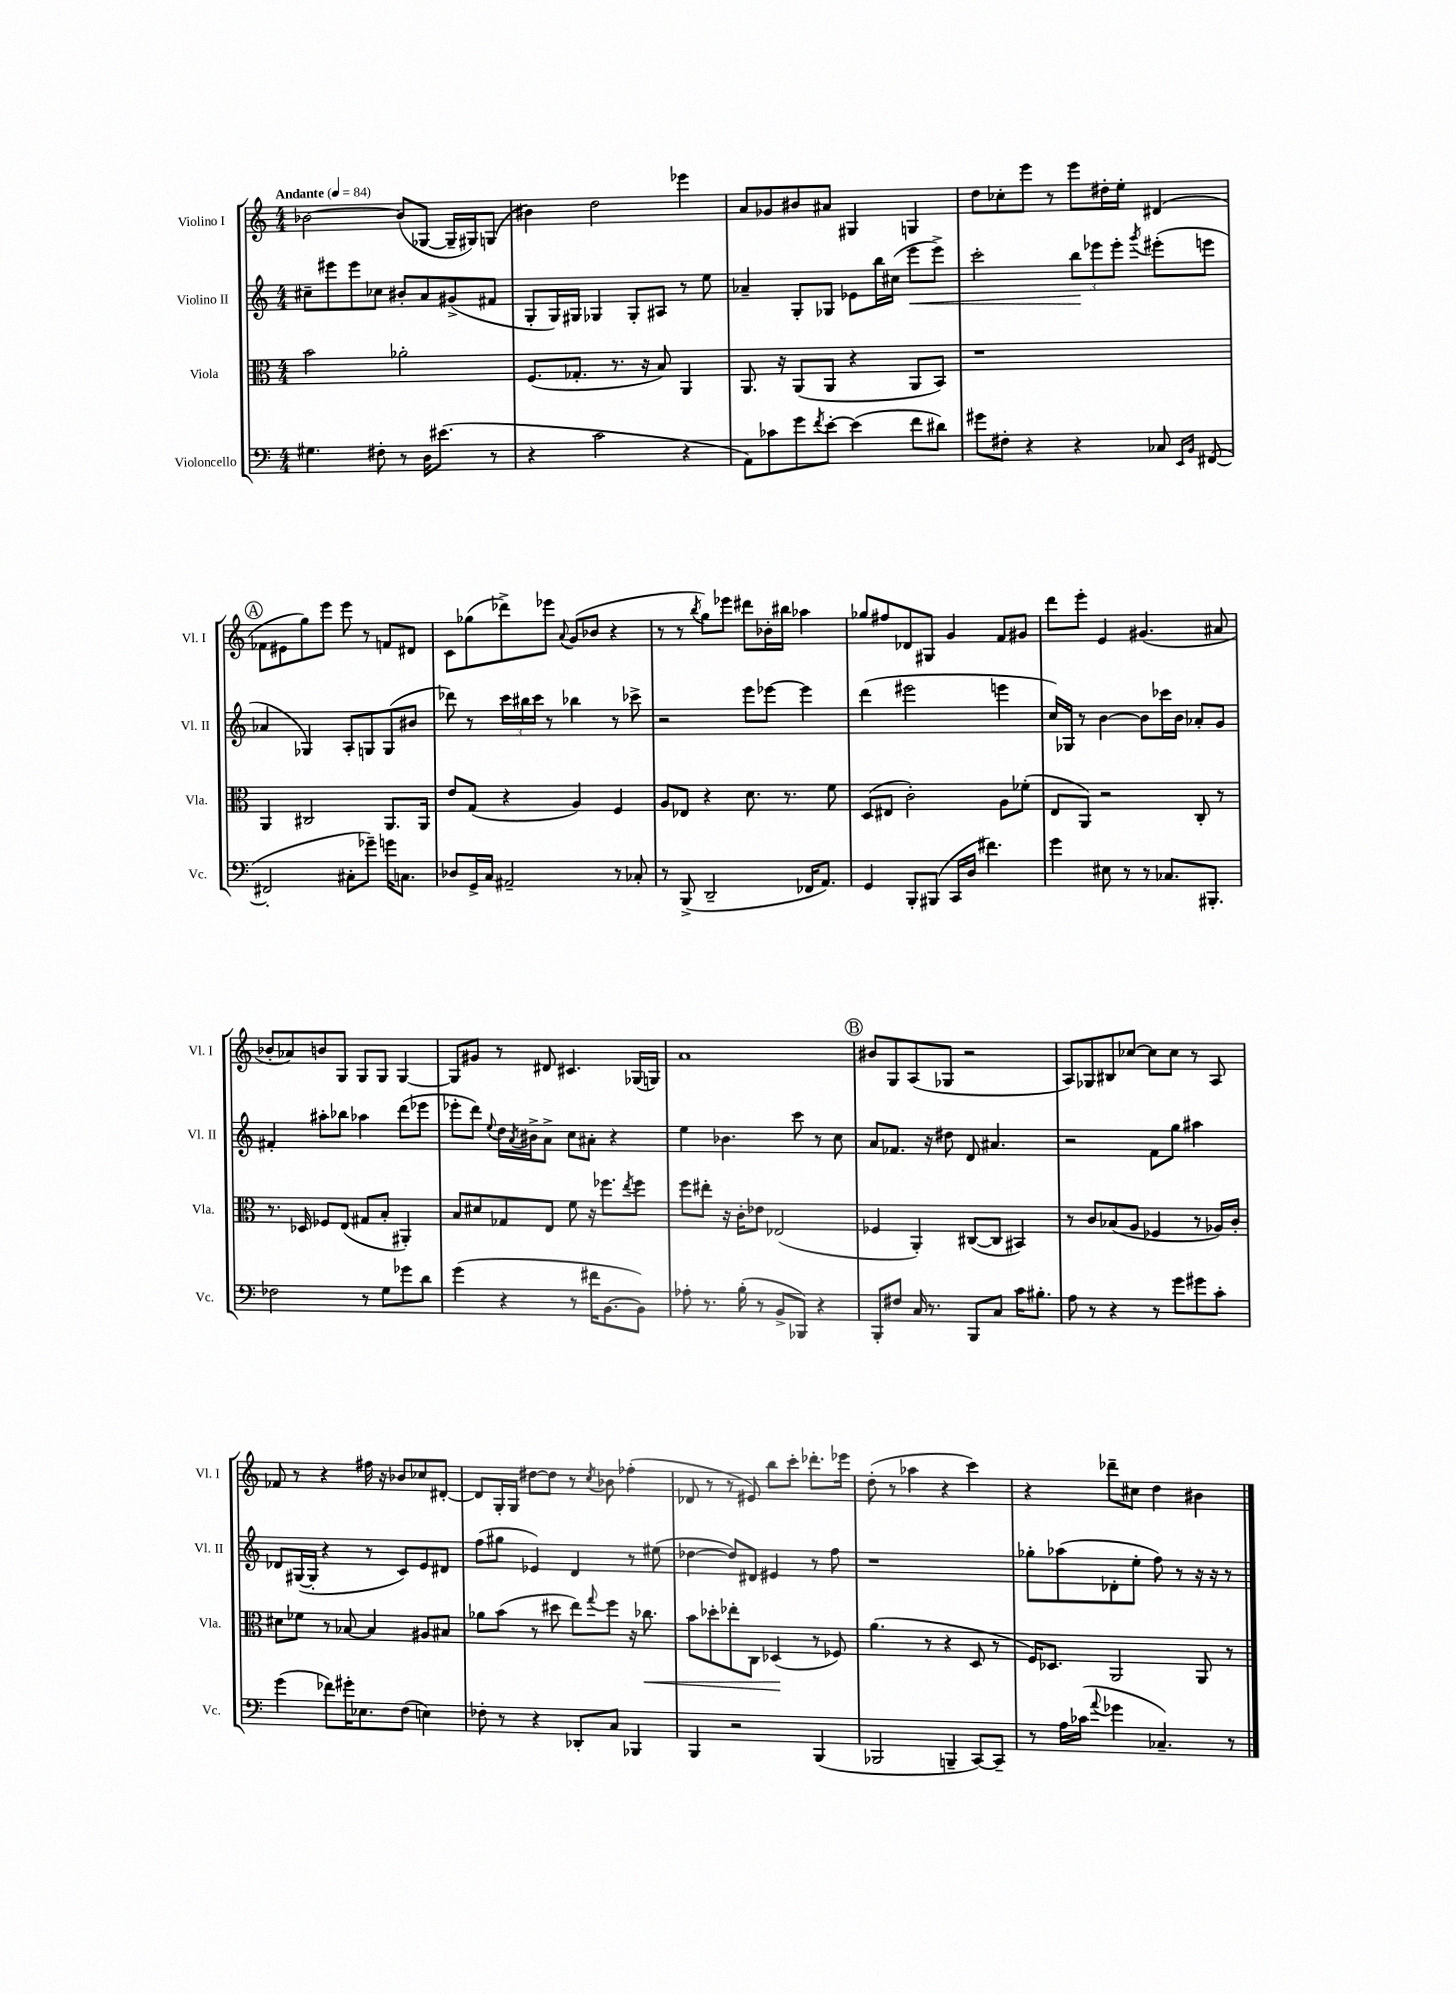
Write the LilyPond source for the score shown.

<<
\new StaffGroup <<
\new Staff = "s0" \with { instrumentName = "Violino I" shortInstrumentName = "Vl. I" } {
    \clef treble \key c \major \numericTimeSignature \time 4/4 \tempo "Andante" 4 = 84
    bes'2~ bes'8( ges8~ ges16-- gis16) g8( |
    bis'4) d''2 ees'''4 |
    a'8 ges'8 bis'8 ais'8 gis4 g4 |
    d''8 ces''8-. e'''8 r8 e'''8 dis''16-. e''16-. dis'4( |
    \mark \markup { \circle "A" } fes'8 eis'8 g''8) e'''8 e'''8 r8 f'8 dis'8 |
    c'8 ges''8( des'''8->) ees'''8 \appoggiatura { a'8 } g'8( bes'8 r4 |
    r8 r8 \acciaccatura { b''8 } g''8) ees'''8 dis'''8 bes'16-. bis''16 aes''4 |
    ges''8 fis''8 des'8 gis8 g'4 f'8 gis'8 |
    d'''8 e'''8-. e'4 gis'4.( ais'8 |
    bes'8-. aes'8) b'8 g8 g8 g8 g4~ |
    g8 gis'8 r8 dis'8 cis'4. ges16( g16) |
    a'1 |
    \mark \markup { \circle "B" } bis'8 g8 a8( ges8 r2 |
    a8) ges8 bis8 ces''8~ ces''8 ces''8 r8 a8 |
    fes'8 r8 r4 fis''16 r16 bes'8 ces''8 dis'8~-. |
    dis'8 g16-. g16 dis''8~ dis''8 r8 \acciaccatura { c''8 } bes'8 fes''4-.( |
    des'8 r8 r8 eis'8) b''8 c'''8-. des'''8.-. ees'''16 |
    d''8-.( r8 aes''4 r4 c'''4) |
    r4 des'''8-- cis''8 d''4 bis'4 \bar "|." |
}
\new Staff = "s1" \with { instrumentName = "Violino II" shortInstrumentName = "Vl. II" } {
    \clef treble \key c \major \numericTimeSignature \time 4/4
    cis''8-- eis'''8 eis'''8 ces''8 bis'8-. a'8 gis'8->( fis'8 |
    g8-. g16) gis16 ges4 ges8-. ais8 r8 e''8 |
    aes'4-- g8-. ges8 ees'8 b''16 cis''16( e'''8\< e'''8->) |
    c'''2-. \tuplet 3/2 { b''8\! ees'''8 ees'''8-. } \acciaccatura { g'''8 } eis'''8-.( e'''8 |
    \mark \markup { \circle "A" } aes'4 ges4) a8-. g8 g8( bis'8 |
    des'''8) r8 \tuplet 3/2 { c'''16 bis''16 c'''16 } r8 bes''4 r8 ces'''8-> |
    r2 e'''8 ees'''8~ ees'''4 |
    d'''4( eis'''2 e'''4 |
    c''16) ges16 r8 b'4~ b'8 ces'''16 b'16 aes'8-. g'8 |
    fis'4-. ais''8-. bes''8 aes''4 d'''8( ees'''8 |
    ees'''8-. d'''8) \appoggiatura { e''8 } d''16 \acciaccatura { a'8 } bis'16-> a'8-> c''8 ais'8-. r4 |
    e''4 bes'4. c'''8 r8 c''8 |
    \mark \markup { \circle "B" } a'8 fes'8. r16 dis''8 d'8 ais'4. |
    r2 f'8 g''8 ais''4 |
    des'8 gis16~( gis16-. r4 r8 c'8) e'8 dis'8 |
    f''8( gis''8 ees'4) d'4 r8 eis''8( |
    des''4~ des''8) dis'8 eis'4 r8 f''8 |
    r1 |
    ges''8-. aes''8( des'8-. e''8-. f''8) r8 r16 r16 r8 \bar "|." |
}
\new Staff = "s2" \with { instrumentName = "Viola" shortInstrumentName = "Vla." } {
    \clef alto \key c \major \numericTimeSignature \time 4/4
    b'2 aes'2-. |
    f8.( ges8.-. r8. r16 b8) a,4 |
    a,8. r16 a,8( a,8 r4 a,8 b,8) |
    r1 |
    \mark \markup { \circle "A" } a,4 cis2 a,8. a,16 |
    e'8 g8( r4 a4) f4 |
    a8 ees8 r4 d'8. r8. f'8 |
    d8( eis8 c'2-.) a8 fes'8-.( |
    e8 a,8) r2 c8-. r8 |
    r8. des16 fes8 e8( gis8 b8-. ais,4-.) |
    b8 dis'8 ges8 e8 f'8 r16 fes''8. \acciaccatura { e''8 } fes''8 |
    f''8 eis''8-. r16 c'16-. ees'8 ees2( |
    \mark \markup { \circle "B" } fes4 a,4-.) cis8~( cis8 bis,4) |
    r8 c'8 bes8( a8 fes4 r8 aes16) c'16-. |
    dis'8 fes'8 r8 bes8~ bes4 ais8 bis8 |
    aes'8 b'8( r8 dis''8 e''8) \appoggiatura { g''8 } f''8 r16 ces''8.\< |
    b'8 des''8-. ees''8-. c8 des4\!( r8 fes8) |
    a'4.( r8 r4 d8 r8 |
    f16) des8. a,2 a,8 r8 \bar "|." |
}
\new Staff = "s3" \with { instrumentName = "Violoncello" shortInstrumentName = "Vc." } {
    \clef bass \key c \major \numericTimeSignature \time 4/4
    gis4. fis8-. r8 d16 eis'8.( r8 |
    r4 c'2 r4 |
    a,8) ces'8 g'8 \acciaccatura { f'8 } e'8~-. e'4( f'8 dis'8) |
    gis'8 fis8-. r4 r4 ces8 \grace { e,16 b,16 } fis,8~( |
    \mark \markup { \circle "A" } fis,2-. cis8-. ges'8--) g'16 c8. |
    des8 g,16-> c16 ais,2-- r8 ces8-. |
    r8 b,,8->( d,2-- fes,16 a,8.) |
    g,4 b,,8-. bis,,8( c,16 d16 fis'4.) |
    g'4 eis8 r8 r8 ces8. bis,,8.-. |
    fes2 r8 g8 ges'8 d'8 |
    g'4( r4 r8 fis'16 b,8.~ b,8) |
    aes8-. r8. b16-.( r8 b,8-> bes,,8) r4 |
    \mark \markup { \circle "B" } b,,8-. fis8 c16 r8. b,,8 c8 c'16 bis8.-. |
    a8 r8 r4 r8 g'8 gis'8 c'8-. |
    g'4( fes'8) gis'16-. ees8. f8( e4) |
    fes8-. r8 r4 des,8-. c8 bes,,4 |
    b,,4 r2 b,,4( |
    bes,,2 b,,4-- c,8~) c,8-- |
    r8 a16 ces'16( \appoggiatura { a'8 } ges'4 ces4.--) r8 \bar "|." |
}
>>
>>
\layout { \context { \Score \remove "Bar_number_engraver" } }
